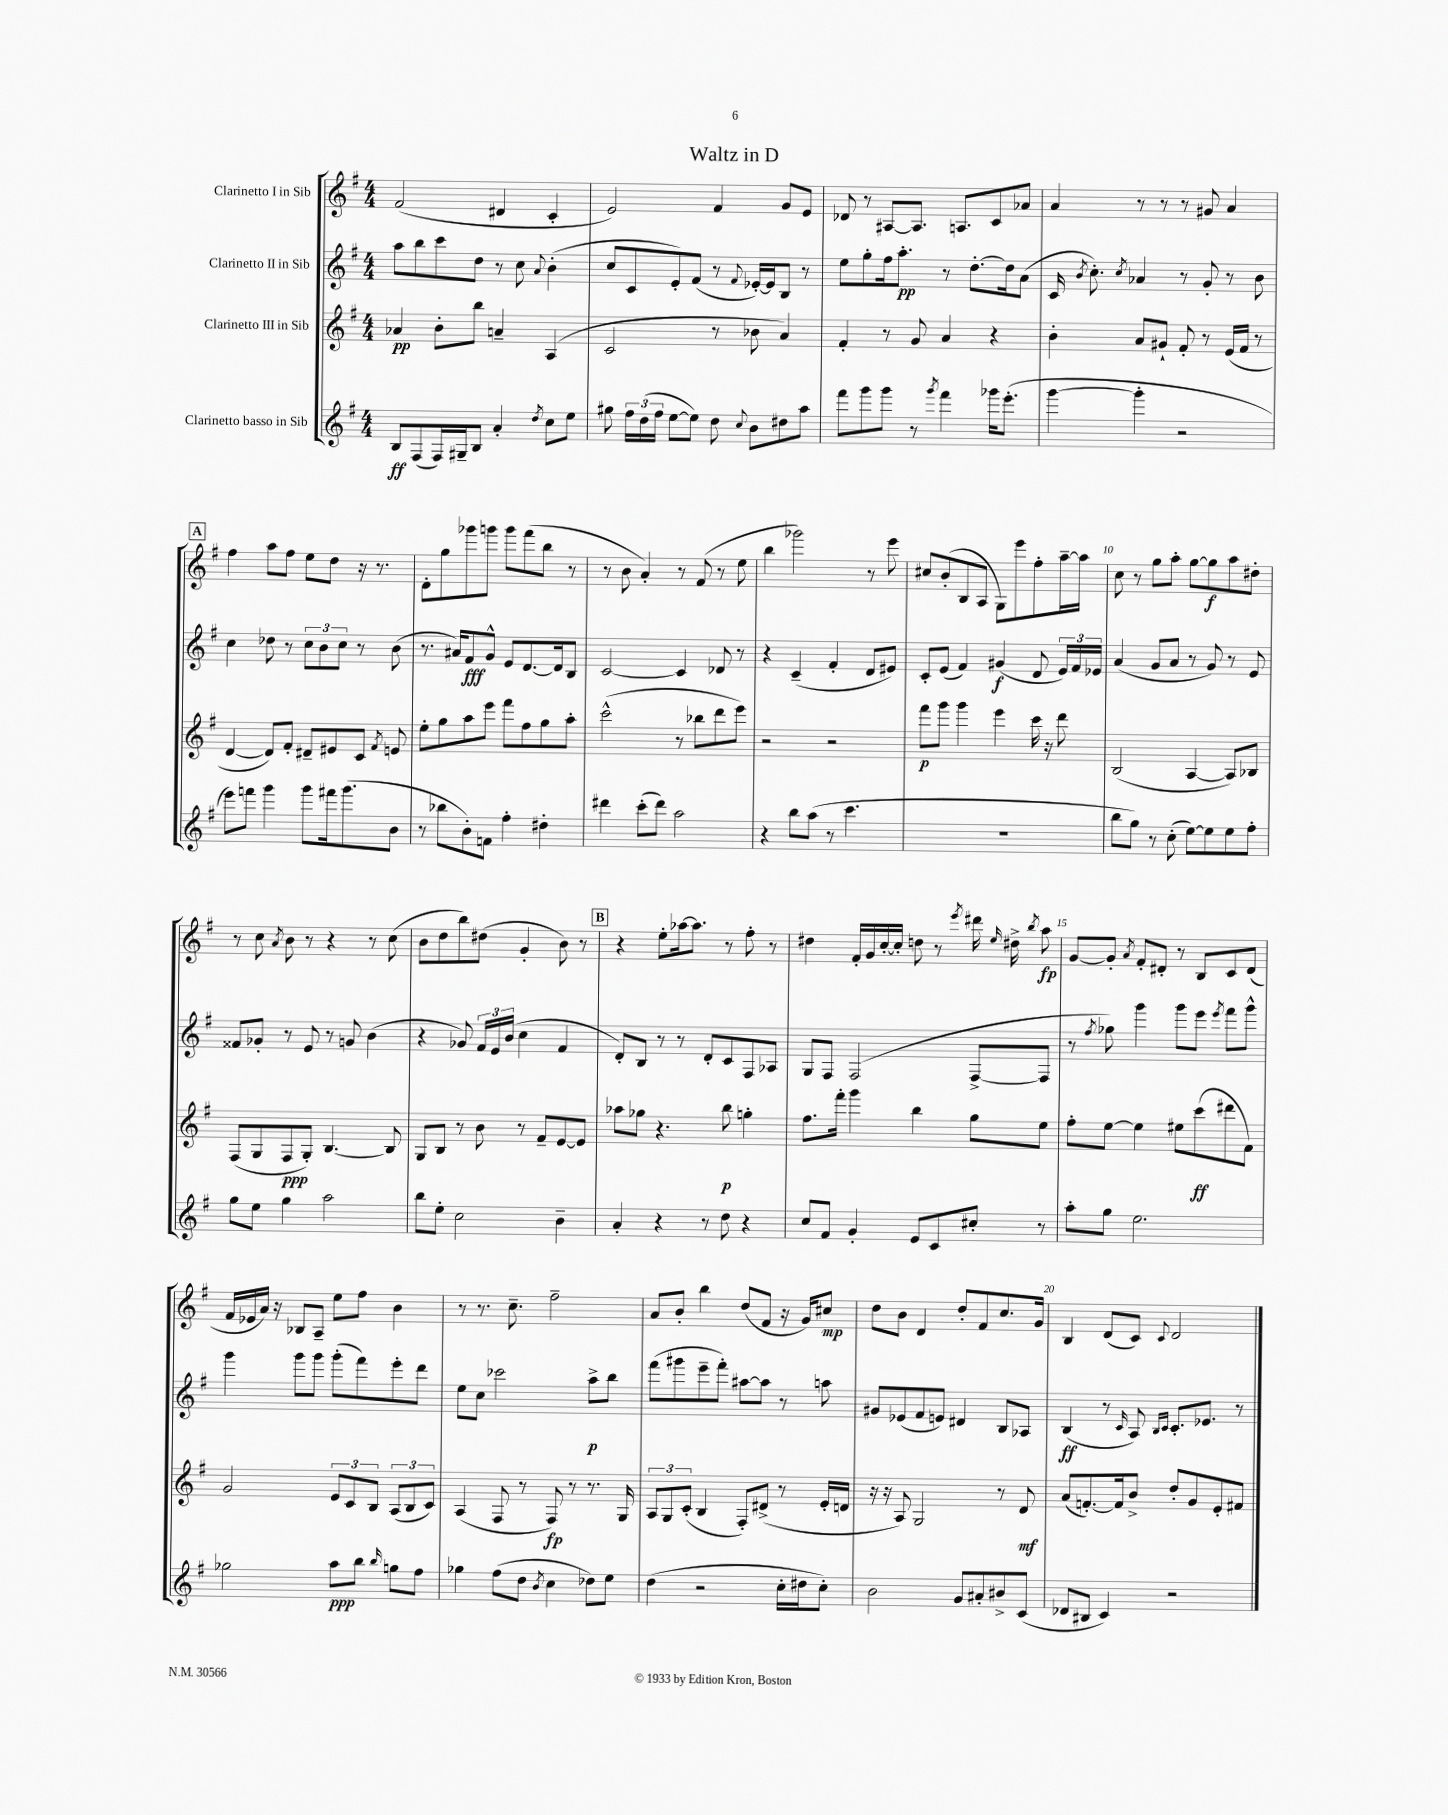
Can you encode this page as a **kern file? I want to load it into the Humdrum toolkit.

**kern	**kern	**kern	**kern
*staff4	*staff3	*staff2	*staff1
*clefG2	*clefG2	*clefG2	*clefG2
*k[f#]	*k[f#]	*k[f#]	*k[f#]
*M4/4	*M4/4	*M4/4	*M4/4
8B	4a-	8aa	(2f#
(8F#	.	8bb	.
16F#)	8b'	8ccc	.
16G#~	.	.	.
8B	8bb	8dd	.
4a'	4a~	8r	4d#
.	.	8cc	.
8qdd	.	8qqa	.
8cc	(4A	(4b'	4c'
8ee	.	.	.
=	=	=	=
8gg#	2c	8cc	2e)
24ff#	.	8c	.
(24dd	.	.	.
24ff#	.	.	.
[8ee	.	8e')	.
8ee])	.	(8f#	.
8dd	8r	8r	4f#
8qqcc	.	8qqf#	.
8b	8b-	[16e-')	.
.	.	16e-]	.
8dd#	4a)	8B	8g
8aa	.	8r	8e
=	=	=	=
8fff#	4f#'	8ee	8d-
8ggg	.	8gg'	8r
8ggg	8r	16ff#	[8A#
.	.	8.aa'	.
8r	8g	.	8.A#]
8qggg	.	.	.
4fff#	4a	8r	.
.	.	.	8.A
.	.	[8.dd'	.
16ggg-	4r	.	8c
(8.eee'	.	16dd]	.
.	.	(8a	8a-
=	=	=	=
[4ggg	4b'	16c	4a
.	.	8qb	.
.	.	8.cc')	.
.	.	8qcc	.
4ggg']	8a	4a-	8r
.	8g#`	.	8r
2r	8f#'	8r	8r
.	8r	8g'	8g#
.	(16e	8r	4a
.	16f#	.	.
.	8r	8b	.
=	=	=	=
8eee)	[4d	4cc	4ff#
8fff	.	.	.
4ggg	8d])	8dd-	8aa
.	8f#'	8r	8ff#
8ggg	8d#~	12cc	8ee
.	.	12b	.
16fff#	8e#	.	8dd
.	.	12cc	.
(8.ggg	.	.	.
.	8c	8r	16r
.	.	.	8.r
.	8qf#	.	.
8b	8e	(8b	.
=	=	=	=
8r	8ee'	8.r	8d'
8bb-	8gg	.	8gg
.	.	16a#)	.
8b')	8aa	8f#	8ggg-
8f	8eee	8g^^	8ggg
4ff#'	8fff#	8e	8ggg
.	8ff#	[8.d	(8fff#
4dd#'	8gg	.	8bb
.	.	16d]	.
.	8aa'	8B	8r
=	=	=	=
4ddd#	(2ccc^^	[2c	8r
.	.	.	8b
(8ccc'	.	.	4a')
8ddd#)	.	.	.
2aa	8r	4c]	8r
.	8bb-	.	(8f#
.	8ddd	8d-	8r
.	8eee)	8r	8ee
=	=	=	=
4r	2r	4r	4bb
8bb	.	(4c~	2ggg-)
(8aa	.	.	.
8r	2r	4f#'	.
4.ccc	.	.	.
.	.	8d	8r
.	.	8e#)	8eee
=	=	=	=
1r	8fff#	8c'	8cc#
.	8ggg	(8e	(8b'
.	4ggg	4f#)	8B
.	.	.	8A
.	4eee	(4g#	8G)
.	.	.	8eee
.	16ccc	8d	8ff#'
.	16r	.	.
.	8ddd	24e)	[16aa~
.	.	24f#	.
.	.	.	16aa]
.	.	24e-	.
=	=	=	=
8bb	(2B	(4a	8cc
8gg)	.	.	8r
8r	.	8g	8gg
(8cc'	.	8a	8aa'
[8ee)	[4A	8r	[8gg
8ee]	.	8g)	8gg]
8ee	8A])	8r	8aa
8ff#'	8B-	8e	8dd#'
=	=	=	=
8gg	(8F#	8f##	8r
8ee	8G	8g-'	8cc
.	.	.	8qa
4gg	8F#	8r	8b
.	8G')	8e	8r
2aa	[4.B	8r	4r
.	.	8g	.
.	.	(4b	8r
.	8B]	.	(8cc
=	=	=	=
8bb	8G	4r	8b
8ee'	8B	.	8dd
2cc	8r	8g-)	8bb)
.	8b	24f#	(8dd#
.	.	24e	.
.	.	(24b	.
.	8r	4cc	4g'
.	8f#~	.	.
4b~	[8e	4f#	8b)
.	8e]	.	8r
=	=	=	=
4a'	8aa-	8d')	4r
.	8gg-	8B	.
4r	4.r	8r	8ee'
.	.	8r	[16aa-
.	.	.	8.aa-]
8r	.	8d'	.
8dd	8bb	8c	8r
4r	4gg'	8F#	8ff#'
.	.	8A-	8r
=	=	=	=
8cc	8.ff#	8G	4dd#
8f#	.	8F#	.
.	16fff#'	.	.
4g'	4ggg	(2F#	16f#'
.	.	.	16g
.	.	.	[16cc'
.	.	.	16cc']
8e	4bb	.	8dd
8c	.	.	8r
.	.	.	8qeee
8cc#'	8gg	[8F#^	16ddd#
.	.	.	16qqee
.	.	.	16dd#^
.	.	.	8qbb
8r	8ee	8F#]	8aa
=	=	=	=
8aa'	8ff#'	8r	[8g
.	.	8qff#	.
8gg	[8ee	8gg-)	8g']
.	.	.	8qa
2.ee	4ee]	4ggg	8f#'
.	.	.	8d#'
.	8ee#	8ggg	8r
.	(8ccc	8eee	8B
.	.	8qeee	.
.	8ddd#	8fff#	8c
.	8f#)	8ggg^^	(8d#
=	=	=	=
2gg-	2g	4ggg	16f#
.	.	.	16e-
.	.	.	16a)
.	.	.	16r
.	.	8ggg	8B-
.	.	8ggg	8A~
8aa	12e	(8ggg'	8ee
.	12c	.	.
8bb	.	8fff#)	8ff#
.	12B	.	.
16qqbb	.	.	.
8gg	(12A	8eee'	4b
.	12B	.	.
8ff#	.	8ddd	.
.	12c)	.	.
=	=	=	=
4gg-	(4A	8ee	8r
.	.	8cc	8.r
(8ff#	8F#	2ccc-	.
.	.	.	8.cc~
8dd	8r	.	.
8qb	.	.	.
4cc	8F#)	.	2ff#~
.	8r	.	.
8dd-)	8.r	8aa^	.
8ee	.	8bb	.
.	16G	.	.
=	=	=	=
(4dd	12A	(8fff#	8a
.	12G	.	.
.	.	8ggg#	8b'
.	(12c'	.	.
2r	4B	8eee~	4bb
.	.	8fff#')	.
.	8F#')	[8aa#	(8dd
.	(8d#^	8aa#]	8f#
16cc'	8r	8r	16r
16dd#	.	.	16g)
8cc')	16e'	8aa	8cc#
.	16d	.	.
=	=	=	=
2b	16r	8g#	8dd
.	16r	.	.
.	8A)	(8e-	8b
.	2G	8f#	4d
.	.	8e)	.
8g	.	4d#	8dd'
8a#'	.	.	8f#
8b#^	8r	8B	8.cc
(8c	8d	8A-	.
.	.	.	16g
=	=	=	=
8d-	(8a	(4B	4B
8B#	[8.f')	.	.
4c)	.	8r	(8d
.	16f]	.	.
.	.	16qqc	.
.	8b^	8A)	8c)
.	.	16qqB	.
.	.	16qqc	8qqc
2r	8dd'	8.c'	2d
.	8g	.	.
.	.	8.e-	.
.	8e'	.	.
.	8f#	8r	.
==	==	==	==
*-	*-	*-	*-
